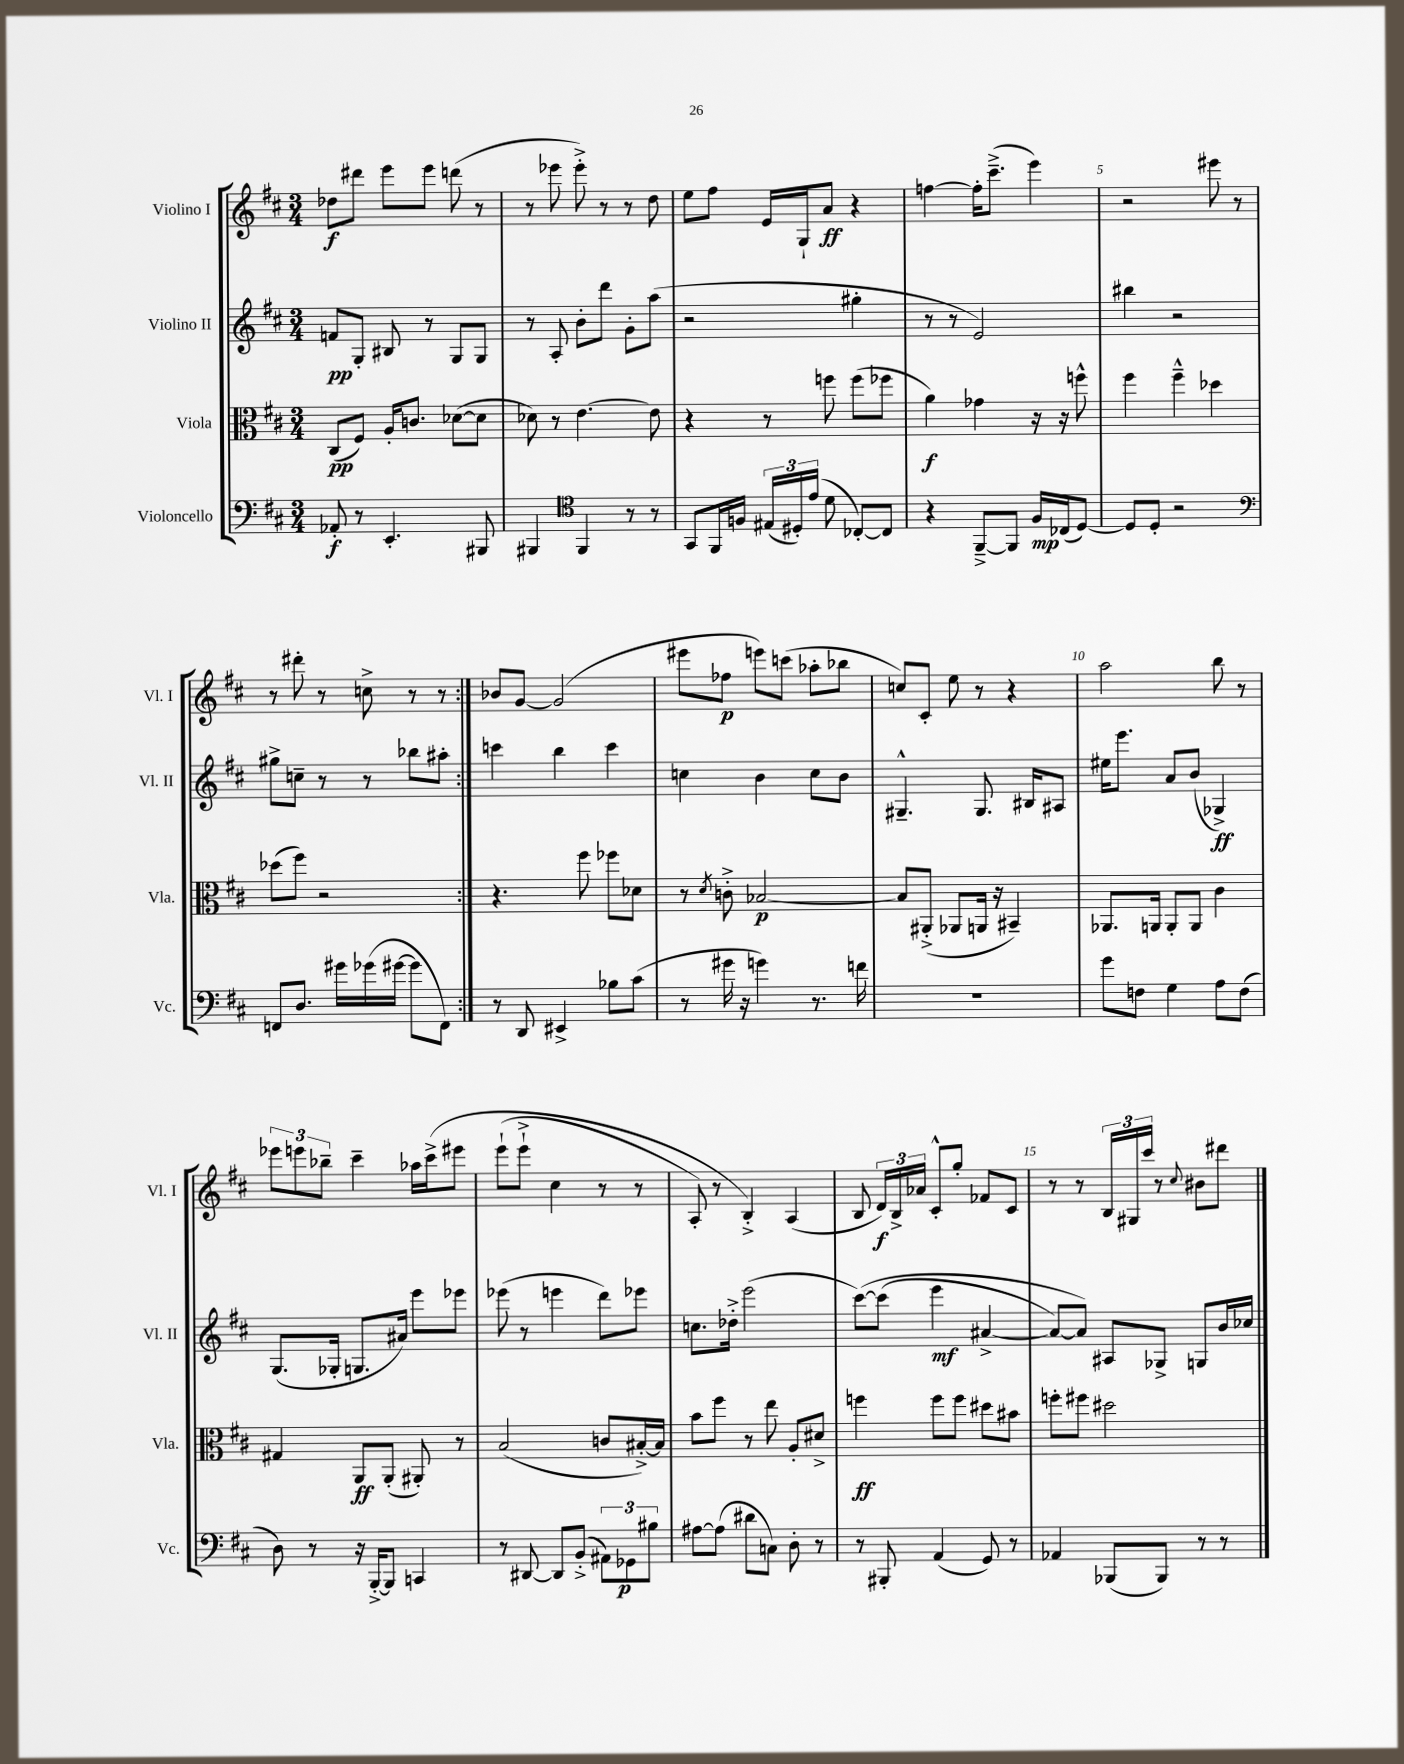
<<
\new StaffGroup <<
\new Staff = "s0" \with { instrumentName = "Violino I" shortInstrumentName = "Vl. I" } {
    \clef treble \key d \major \numericTimeSignature \time 3/4
    \autoBeamOff \repeat volta 2 { des''8[\f dis'''8] e'''8[ e'''8] d'''8( r8 |
    r8 ees'''8 ees'''8-.->) r8 r8 d''8 |
    e''8[ fis''8] e'16[ g16-! a'8]\ff r4 |
    f''4~ f''16[-. cis'''8.]--->( e'''4) |
    r2 eis'''8 r8 |
    r8 dis'''8-. r8 c''8-> r8 r8 | }
    bes'8[ g'8]~ g'2( |
    eis'''8[ fes''8]\p e'''8[) c'''8]( aes''8[-. bes''8] |
    c''8[) cis'8]-. e''8 r8 r4 |
    a''2 b''8 r8 |
    \tuplet 3/2 { ees'''8[ e'''8 bes''8]-- } cis'''4-- aes''16[ cis'''16->\( eis'''8] |
    e'''8[-!( e'''8]-!-> cis''4 r8 r8 |
    a8-.) r8 b4-.->\) a4( |
    b8 \tuplet 3/2 { d'16[\f) b16-> aes'16] } cis'8[-.-^ g''8]-. fes'8[ cis'8] |
    r8 r8 \tuplet 3/2 { b16[ gis16 cis'''16] } r8 \appoggiatura { cis''8 } bis'8[ dis'''8] \bar "|." |
}
\new Staff = "s1" \with { instrumentName = "Violino II" shortInstrumentName = "Vl. II" } {
    \clef treble \key d \major \numericTimeSignature \time 3/4
    \autoBeamOff \repeat volta 2 { f'8[\pp g8]-. bis8 r8 g8[ g8] |
    r8 a8-. b'8[-. d'''8] g'8[-. a''8]( |
    r2 gis''4-. |
    r8 r8 e'2) |
    bis''4 r2 |
    gis''8[-> c''8]-- r8 r8 bes''8[ ais''8]-. | }
    c'''4 b''4 c'''4 |
    c''4 b'4 c''8[ b'8] |
    gis4.---^ gis8. bis16[ ais8] |
    eis''16[ e'''8.] a'8[ b'8]( ges4->\ff) |
    g8.[( ges16]-. g8.[ ais'16]) e'''8[ ees'''8] |
    ees'''8( r8 e'''4 d'''8[) ees'''8] |
    c''8.[ des''16]-.-> e'''2( |
    cis'''8[~)\( cis'''8]( e'''4\mf ais'4~-> |
    ais'8[~) ais'8]\) ais8[ ges8]-> g8[ b'16 ces''16] \bar "|." |
}
\new Staff = "s2" \with { instrumentName = "Viola" shortInstrumentName = "Vla." } {
    \clef alto \key d \major \numericTimeSignature \time 3/4
    \autoBeamOff \repeat volta 2 { cis8[\pp( fis8]) a16[-. c'8.] des'8[~( des'8] |
    des'8) r8 e'4.~ e'8 |
    r4 r8 f''8 f''8[( fes''8] |
    a'4\f) ges'4 r16 r16 f''8-^ |
    fis''4 fis''4---^ des''4 |
    des''8[( fis''8]) r2 | }
    r4. fis''8 fes''8[ des'8] |
    r8 \acciaccatura { d'8 } c'8-.-> bes2~\p |
    bes8[ ais,8]-.->( aes,8[ a,16] r16 bis,4--) |
    aes,8.[ a,16] a,8[-. a,8] cis'4 |
    gis4 a,8[\ff a,8]-.( ais,8-.) r8 |
    b2( c'8[ bis16~-.->) bis16] |
    b'8[ fis''8] r8 e''8 a8[-. dis'8]-> |
    f''4\ff f''8[ f''8] dis''8[ bis'8] |
    f''8[-. fis''8] dis''2 \bar "|." |
}
\new Staff = "s3" \with { instrumentName = "Violoncello" shortInstrumentName = "Vc." } {
    \clef bass \key d \major \numericTimeSignature \time 3/4
    \autoBeamOff \repeat volta 2 { aes,8-.\f r8 e,4.-. bis,,8 |
    bis,,4 \clef tenor fis,4 r8 r8 |
    g,8[ fis,16 f16] \tuplet 3/2 { eis16[( dis16-.) e'16]( } d'8 ces8[~-.) ces8] |
    r4 fis,8[~---> fis,8] fis16[\mp ces16( d8]~) |
    d8[ d8]-. r2 |
    \clef bass f,8[ d8.] gis'16[ ges'16( gis'16]~ gis'8[ f,8]) | }
    r8 d,8 eis,4-> bes8[ cis'8]( |
    r8 gis'16 r16 g'4) r8. f'16 |
    R2. |
    g'8[ f8] g4 a8[ f8]( |
    d8) r8 r16 b,,16[~-.-> b,,8] c,4 |
    r8 dis,8~ dis,8[ b,8]-.->( \tuplet 3/2 { ais,8[) ges,8\p bis8] } |
    ais8[~ ais8]( dis'8[ c8]) d8-. r8 |
    r8 bis,,8-. a,4( g,8) r8 |
    aes,4 bes,,8[( bes,,8]) r8 r8 \bar "|." |
}
>>
>>
\layout { \context { \Score \override BarNumber.break-visibility = ##(#f #t #t) barNumberVisibility = #(every-nth-bar-number-visible 5) } }
